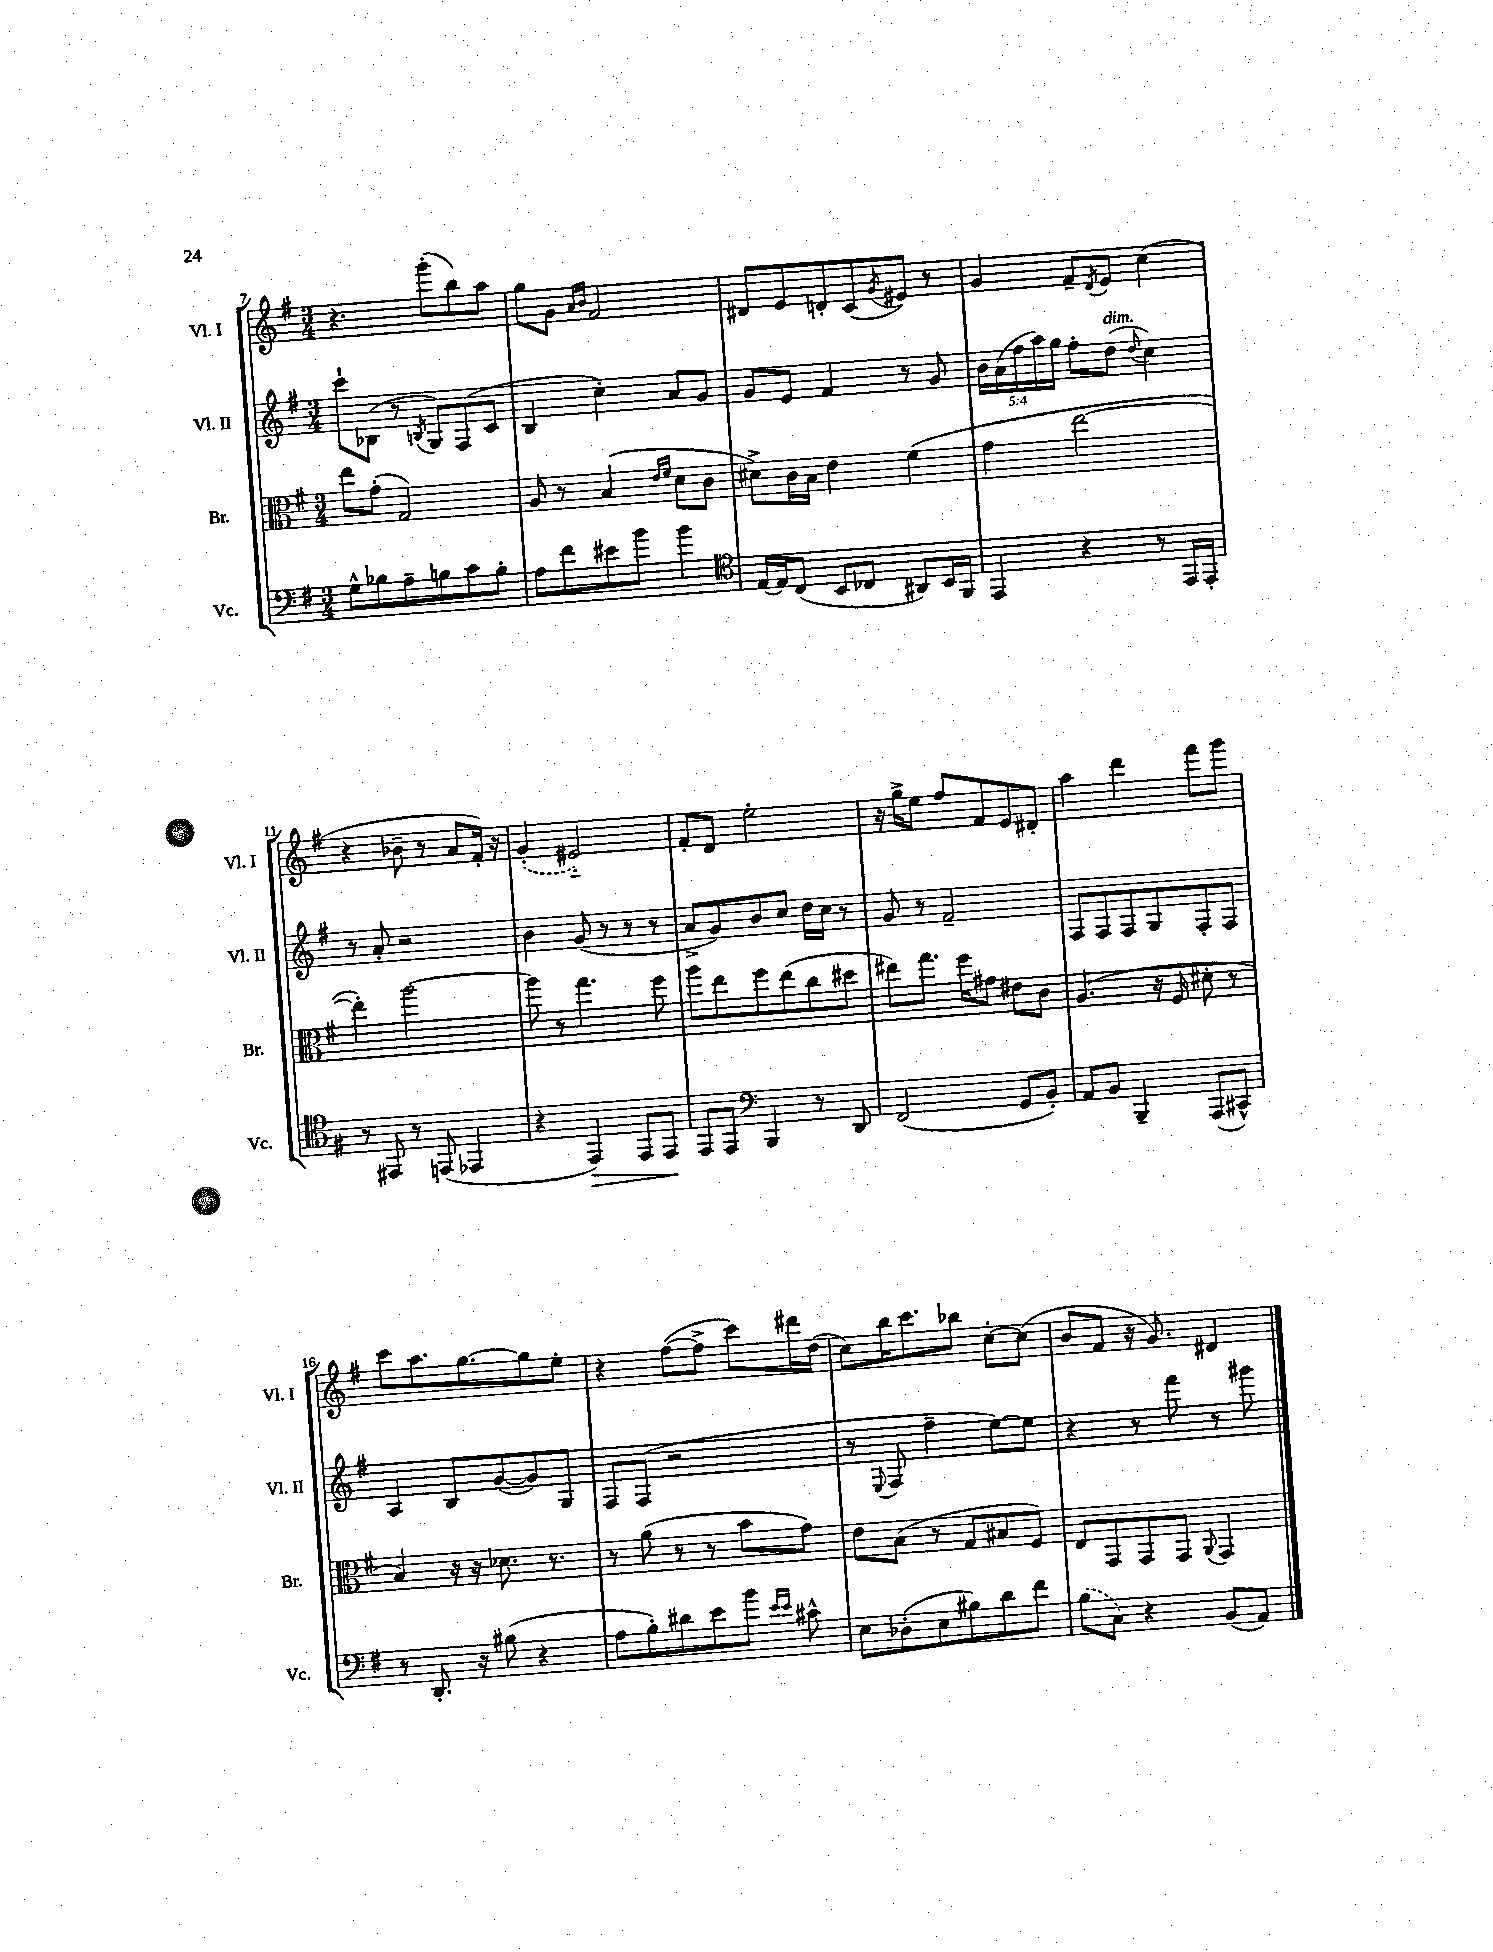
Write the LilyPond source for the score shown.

<<
\new StaffGroup <<
\new Staff = "s0" \with { instrumentName = "Vl. I" shortInstrumentName = "Vl. I" } {
    \clef treble \key g \major \numericTimeSignature \time 3/4
    r4. g'''8-.( b''8) a''8 |
    g''8 g'8 \grace { a'16 b'16 } fis'2 |
    dis'8 e'8 d'8-. c'8( \acciaccatura { g'8 } eis'8) r8 |
    g'4 fis'8-- \acciaccatura { d'8 } e'8 c''4( |
    r4 bes'8-- r8 a'8 fis'16-.) r16 |
    \once \slurDashed g'4-.( eis'2-_) |
    fis'8-. d'8 e''2-. |
    r16 g''16-> e''8 fis''8 fis'8 e'8 dis'8-. |
    a''4 d'''4 fis'''8 g'''8 |
    c'''8 a''8. g''8.~ g''8 e''8-. |
    r4 fis''8~( fis''8-> c'''8) dis'''16 d''16( |
    c''8) b''16 c'''8. bes''8 c''8~-. c''8( |
    b'8 fis'8 r16 g'8.) dis'4 \bar "|." |
}
\new Staff = "s1" \with { instrumentName = "Vl. II" shortInstrumentName = "Vl. II" } {
    \clef treble \key g \major \numericTimeSignature \time 3/4 \override Staff.TupletNumber.text = #tuplet-number::calc-fraction-text
    c'''8-! bes8( r8 \acciaccatura { b8 } g8) fis8( c'8 |
    b4 c''4-.) a'8 g'8 |
    g'8 e'8 fis'4 r8 g'8 |
    \tuplet 5/4 { b'16 a'16( fis''16 a''16) g''16 } fis''8-. d''8^\markup { \italic "dim." }( \appoggiatura { d''8 } c''4) |
    r8 a'8-. r2 |
    b'4 g'8( r8 r8 r8 |
    a'8-> g'8) b'8 c''8 d''16 c''16 r8 |
    g'8 r8 fis'2-- |
    fis8 fis8 fis8 g8 fis8-. fis8 |
    a4 b8 g'8~( g'8) g8 |
    fis8 fis8( r2 |
    r8 \appoggiatura { e8 } fis8 fis''4-- e''8~) e''8 |
    r4 r8 fis'''8 r8 gis'''8 \bar "|." |
}
\new Staff = "s2" \with { instrumentName = "Br." shortInstrumentName = "Br." } {
    \clef alto \key g \major \numericTimeSignature \time 3/4
    e''8 g'8-.( g2) |
    a8 r8 b4( \grace { e'16 fis'16 } d'8 c'8 |
    dis'8->) c'16 b16 e'4 fis'4( |
    g'4 e''2~ |
    e''4-.) a''2~ |
    a''8 r8 g''4. fis''8 |
    a''8 e''8 fis''8 e''8( c''8 dis''8 |
    eis''8) g''8. fis''16 gis'8 eis'8 c'8 |
    a4.( r16 fis16 dis'8-. r8 |
    b4) r16 r16 des'8. r8. |
    r8 a'8( r8 r8 b'8 g'8) |
    e'8 b8( r8 g8 bis8 fis8) |
    e8 g,8 g,8 g,8 \appoggiatura { a,8 } g,4 \bar "|." |
}
\new Staff = "s3" \with { instrumentName = "Vc." shortInstrumentName = "Vc." } {
    \clef bass \key g \major \numericTimeSignature \time 3/4
    g8-^ bes8 a8-- b8 c'8 b8-. |
    a8 fis'8 eis'8 b'8 b'4 |
    \clef tenor e16~ e16 c8( b,8 ces8 ais,8) b,16 fis,16 |
    e,4 r4 r8 e,16 e,16-. |
    r8 eis,8 r8 e,8( ees,4 |
    r4 e,4\>) e,8 e,8\! |
    e,8 e,8 \clef bass b,,4 r8 d,8 |
    fis,2( g,8 b,8-.) |
    a,8 b,8 b,,4-- a,,8( cis,8-^) |
    r8 d,8.-. r16 bis8( r4 |
    a8 b8-.) dis'8 e'8 b'8 \grace { e'16 e'16 } cis'8-^ |
    e8 des8-.( e8 bis8) d'8 fis'8 |
    \once \slurDashed b8( c8) r4 b,8( a,8) \bar "|." |
}
>>
>>
\layout { \context { \Score currentBarNumber = #7 } }
